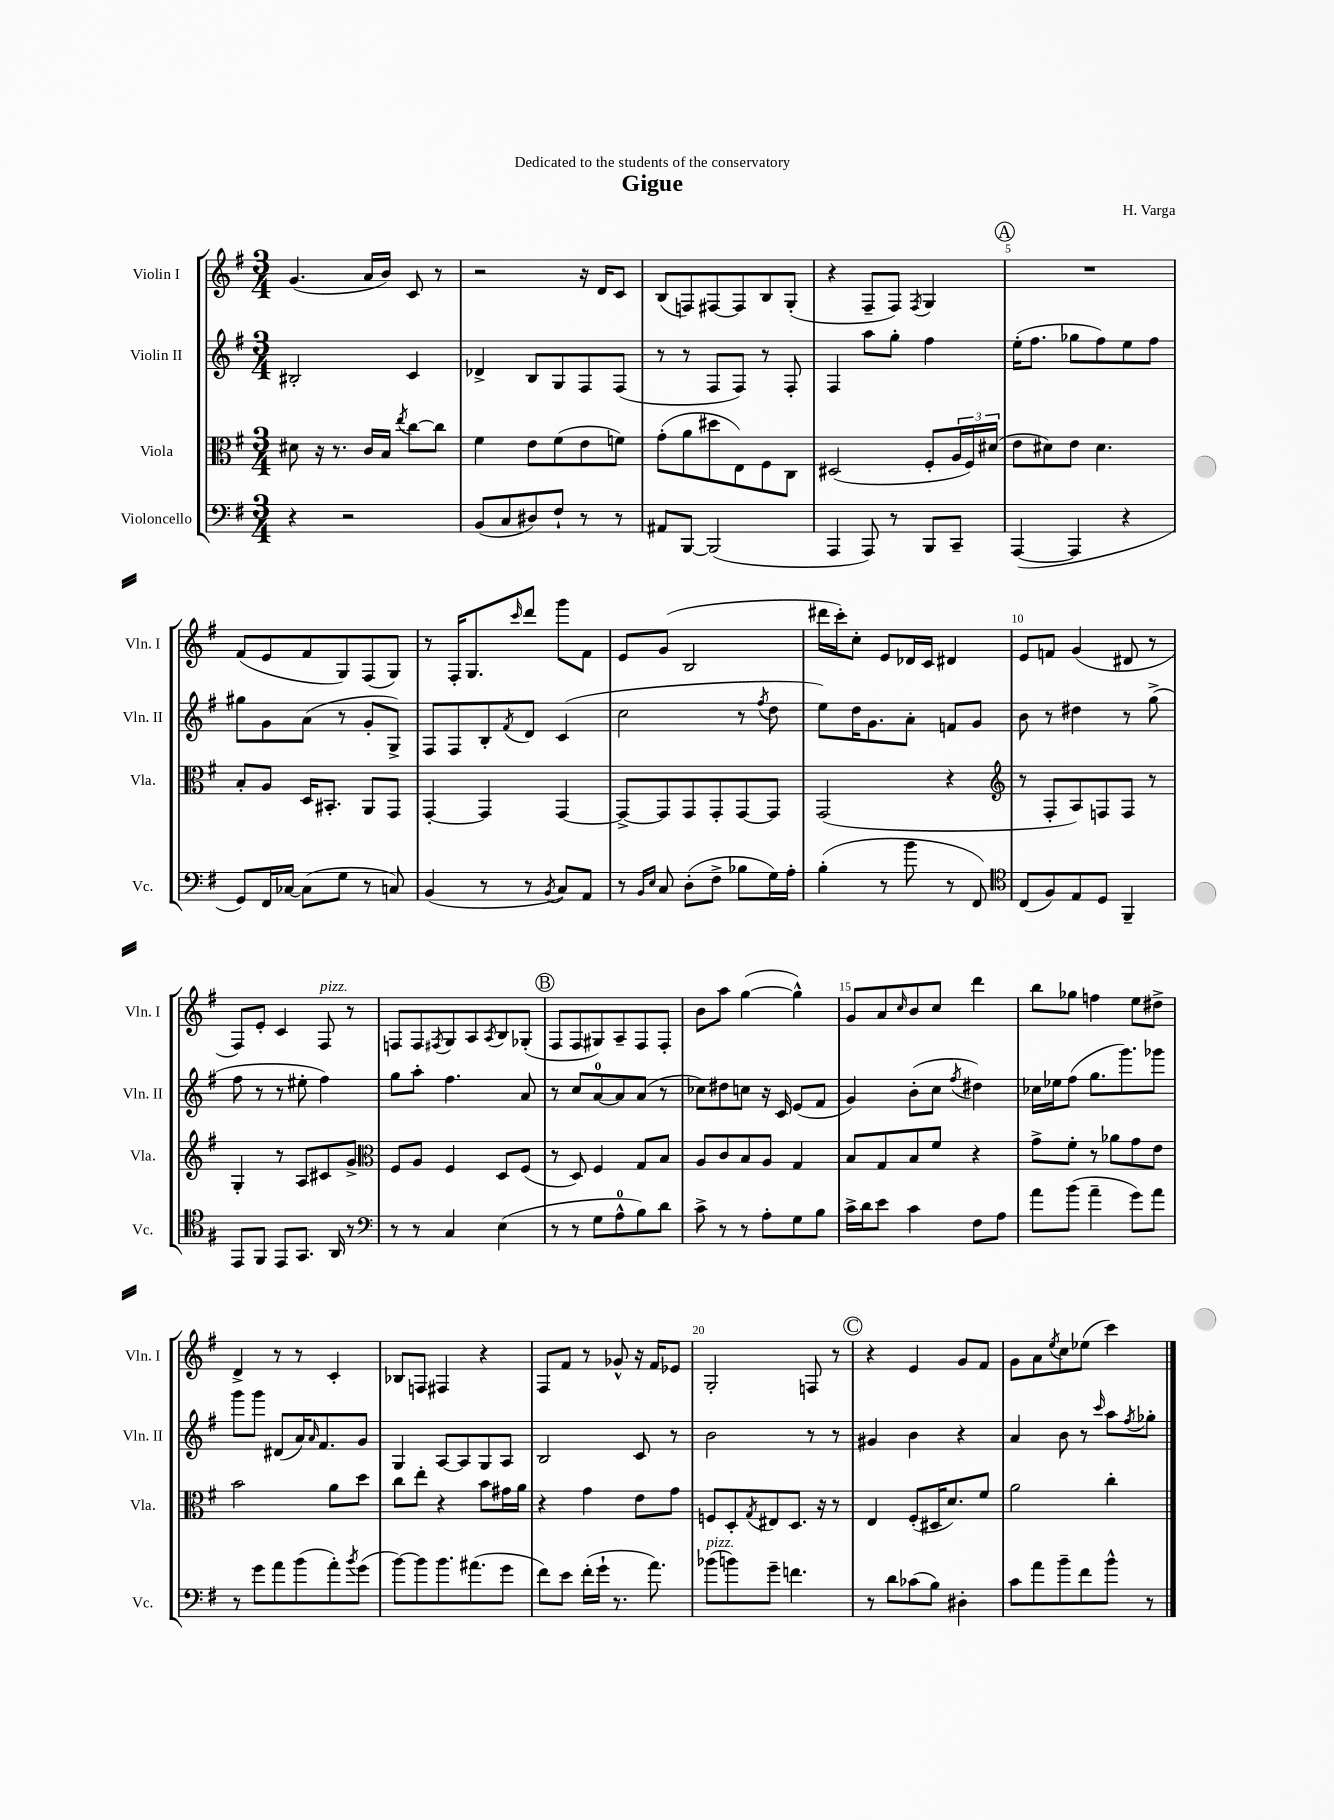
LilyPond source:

\header { title = "Gigue" composer = "H. Varga" dedication = "Dedicated to the students of the conservatory" }
<<
\new StaffGroup <<
\new Staff = "s0" \with { instrumentName = "Violin I" shortInstrumentName = "Vln. I" } {
    \clef treble \key g \major \numericTimeSignature \time 3/4
    g'4.( a'16 b'16) c'8 r8 |
    r2 r16 d'16 c'8 |
    b8( f8) fis8~ fis8 b8 g8-.( |
    r4 fis8-- fis8) \acciaccatura { fis8 } g4 |
    \mark \markup { \circle "A" } R2. |
    fis'8( e'8 fis'8 g8) fis8( g8) |
    r8 fis16-. g8. \grace { c'''16 } d'''8 g'''8 fis'8 |
    e'8 g'8( b2 |
    dis'''16 c'''16-.) c''8-. e'8 des'16 c'16 dis'4 |
    e'8 f'8 g'4( dis'8 r8 |
    fis8) e'8-. c'4 fis8^\markup { \italic "pizz." } r8 |
    f8 f8 \acciaccatura { fis8 } g8 a8 \acciaccatura { a8 } b8 ges8-.( |
    \mark \markup { \circle "B" } fis8 fis8 gis8) a8-- fis8 fis8-. |
    b'8 a''8 g''4~( g''4-^) |
    g'8 a'8 \grace { c''16 } b'8 c''8 d'''4 |
    b''8 ges''8 f''4 e''8 dis''8-> |
    d'4-> r8 r8 c'4-. |
    bes8 f8 fis4 r4 |
    fis8 fis'8 r8 ges'8-^ r16 fis'16 ees'8 |
    g2-. f8 r8 |
    \mark \markup { \circle "C" } r4 e'4 g'8 fis'8 |
    g'8 a'8 \acciaccatura { e''8 } c''8 ees''8( c'''4) \bar "|." |
}
\new Staff = "s1" \with { instrumentName = "Violin II" shortInstrumentName = "Vln. II" } {
    \clef treble \key g \major \numericTimeSignature \time 3/4
    bis2-. c'4 |
    des'4-> b8 g8 fis8 fis8( |
    r8 r8 fis8 fis8) r8 fis8-. |
    fis4 a''8 g''8-. fis''4 |
    \mark \markup { \circle "A" } e''16-.( fis''8. ges''8 fis''8) e''8 fis''8 |
    gis''8 g'8 a'8( r8 g'8-. g8->) |
    fis8 fis8 b8-. \acciaccatura { fis'8 } d'8 c'4( |
    c''2 r8 \acciaccatura { fis''8 } d''8 |
    e''8) d''16 g'8. a'8-. f'8 g'8 |
    b'8 r8 dis''4 r8 g''8->( |
    fis''8 r8 r8 eis''8-. fis''4) |
    g''8 a''8-. fis''4. a'8 |
    \mark \markup { \circle "B" } r8 c''8 a'8-0~ a'8 a'8( r8 |
    ces''8) dis''8 c''8 r16 c'16 e'8( fis'8 |
    g'4) b'8-.( c''8 \acciaccatura { fis''8 } dis''4) |
    ces''16 ees''16 fis''8( g''8. g'''8.) ges'''8 |
    g'''8 g'''8 dis'8( a'16) \grace { a'16 } fis'8. g'8 |
    g4 a8~ a8 g8 a8 |
    b2 c'8 r8 |
    b'2 r8 r8 |
    \mark \markup { \circle "C" } gis'4 b'4 r4 |
    a'4 b'8 r8 \grace { c'''16 } a''8 \acciaccatura { fis''8 } ges''8-. \bar "|." |
}
\new Staff = "s2" \with { instrumentName = "Viola" shortInstrumentName = "Vla." } {
    \clef alto \key g \major \numericTimeSignature \time 3/4
    dis'8 r16 r8. c'16 b16 \acciaccatura { e''8 } c''8~ c''8 |
    fis'4 e'8 fis'8( e'8 f'8) |
    g'8-.( a'8 dis''8 e8) fis8 c8 |
    dis2( fis8-. \tuplet 3/2 { a16 fis16) dis'16( } |
    \mark \markup { \circle "A" } e'8 dis'8) e'8 dis'4. |
    b8-. a8 d16 bis,8.-. a,8 g,8 |
    g,4~-. g,4 g,4~ |
    g,8~-> g,8 g,8 g,8-. g,8~ g,8 |
    g,2( r4 |
    \clef treble r8 fis8-. a8) f8 f8 r8 |
    g4-. r8 a8 cis'8 g'8-> |
    \clef alto fis8 a8 fis4 d8 fis8( |
    \mark \markup { \circle "B" } r8 d8) fis4 g8 b8 |
    a8 c'8 b8 a8 g4 |
    b8 g8 b8 fis'8 r4 |
    g'8-> fis'8-. r8 aes'8 g'8 e'8 |
    b'2 a'8 d''8 |
    c''8 e''8-. r4 b'8 gis'16 a'16 |
    r4 g'4 e'8 g'8 |
    f8 d8-. \acciaccatura { g8 } eis8 d8. r16 r8 |
    \mark \markup { \circle "C" } e4 fis8-.( dis16 d'8.) fis'8 |
    a'2 c''4-. \bar "|." |
}
\new Staff = "s3" \with { instrumentName = "Violoncello" shortInstrumentName = "Vc." } {
    \clef bass \key g \major \numericTimeSignature \time 3/4
    r4 r2 |
    b,8( c8 dis8) fis8-! r8 r8 |
    ais,8 b,,8~ b,,2( |
    a,,4 a,,8) r8 b,,8 c,8-- |
    \mark \markup { \circle "A" } a,,4~( a,,4 r4 |
    g,8) fis,16 ces16~ ces8( g8 r8 c8) |
    b,4( r8 r8 \acciaccatura { b,8 } c8) a,8 |
    r8 \grace { b,16 e16 } c8 d8-.( fis8-> bes8 g16) a16-. |
    b4-.( r8 b'8 r8 fis,8) |
    \clef tenor c8( fis8) e8 d8 fis,4-- |
    e,8 fis,8 e,8 g,8. a,16 r8 |
    \clef bass r8 r8 c4 e4( |
    \mark \markup { \circle "B" } r8 r8 g8 a8-0-^ b8) d'8 |
    c'8-> r8 r8 a8-. g8 b8 |
    c'16-> d'16 e'8 c'4 fis8 a8 |
    a'8 b'8( a'4-- g'8) a'8 |
    r8 g'8 a'8 b'8( a'8-.) \acciaccatura { b'8 } g'8( |
    b'8~) b'8 b'8. ais'8.( g'8 |
    fis'8) e'8 fis'16-.( g'16-! r8. a'8.) |
    bes'8^\markup { \italic "pizz." }( b'8) g'8-- f'4. |
    \mark \markup { \circle "C" } r8 d'8 ces'8( b8) dis4-. |
    c'8 a'8 b'8-- fis'8 b'8-^ r8 \bar "|." |
}
>>
>>
\layout { \context { \Score \override BarNumber.break-visibility = ##(#f #t #t) barNumberVisibility = #(every-nth-bar-number-visible 5) } }
